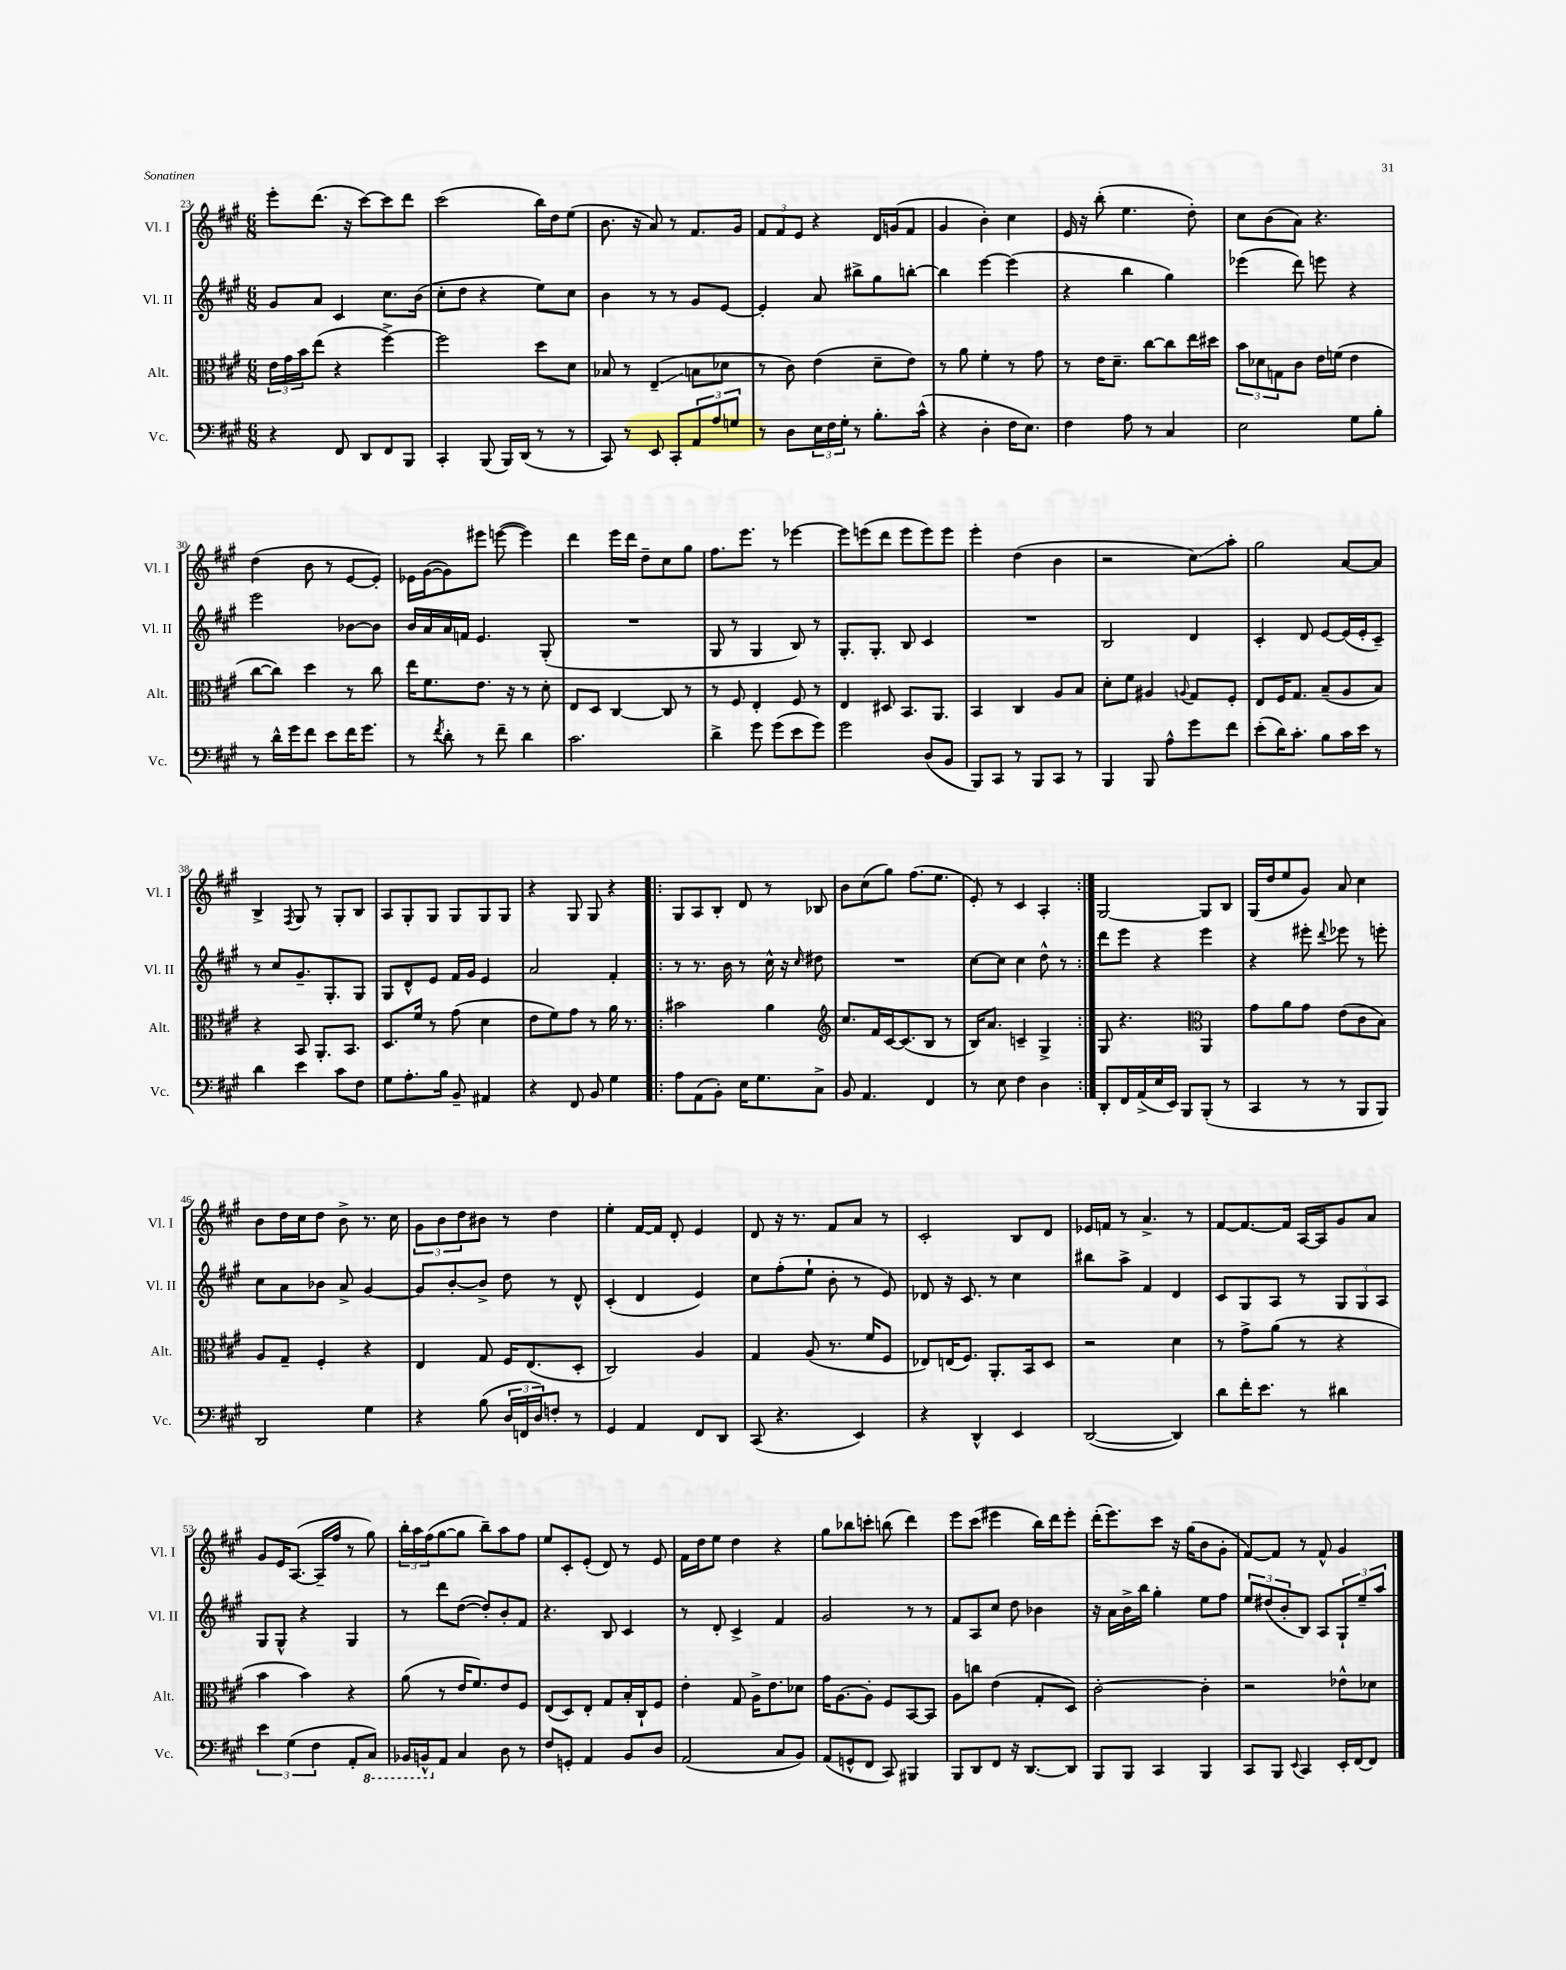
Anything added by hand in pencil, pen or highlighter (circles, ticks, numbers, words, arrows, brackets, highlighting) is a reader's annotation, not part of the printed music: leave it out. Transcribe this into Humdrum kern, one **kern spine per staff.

**kern	**kern	**kern	**kern
*staff4	*staff3	*staff2	*staff1
*clefF4	*clefC3	*clefG2	*clefG2
*k[f#c#g#]	*k[f#c#g#]	*k[f#c#g#]	*k[f#c#g#]
*M6/8	*M6/8	*M6/8	*M6/8
4r	24e\LL	8g#/L	8eee'\L
.	24g#\	.	.
.	24b\J	.	.
.	(8ee\J	8a/J	(8.ddd\J
8FF#/	4r	4c#/	.
.	.	.	16r
8DD/L	.	.	[8ccc#\L)
8FF#/	[4ff#^\)	8.cc#\L	8ccc#\]
8BBB/J	.	.	8ddd\J
.	.	(16b\Jk	.
=	=	=	=
4CC#'/	2ff#\]	8cc#'\L	(2ccc#\
.	.	8dd\J	.
(8BBB/	.	4r	.
16BBB/LL)	.	.	.
(16DD/JJ	.	.	.
8r	8dd\L	8ee\L)	16bb\LL)
.	.	.	16dd\J
8r	8d\J	8cc#\J	(8ee\J
=	=	=	=
8CC#/)	8B-/	4b\	8.b\
8r	8r	.	.
.	.	.	16r
8EE/	(4E~/	8r	8a/)
8CC#'/L	.	8r	8r
12AA/	8B\L	8g#/L	8.f#/L
12A/	.	.	.
.	8d-\J	[8e/J	.
12G/J	.	.	.
.	.	.	16g#/Jk
=	=	=	=
8r	8r	4e'/]	12f#/L
.	.	.	12f#/
8D\L	8c#\)	.	.
.	.	.	12e/J
24E\L	(4e\	8a/	4r
24F#\	.	.	.
24G#'\JJ	.	.	.
8r	.	8bb#^\L	.
8.B'\L	8d~\L	8gg#\	16d/LL
.	.	.	(16g/J
.	8e\J)	[8bb'\J	8f#/J
(16c#^^\Jk	.	.	.
=	=	=	=
4r	8r	4bb\]	4g#/
.	8a\	.	.
4D'\	4f#'\	[4eee\	4b'\)
16F#\LK	8r	(4eee\]	4cc#\
8.E\J)	.	.	.
.	8g#\	.	.
=	=	=	=
4F#\	8r	4r	16e/
.	.	.	16r
.	16e\LK	.	(8bb'\
.	8.d~\J	.	.
8A\	.	4bb\	4.ee\
8r	[8cc#\L	.	.
4C#/	8cc#\]	4gg#\)	.
.	16ee\L	.	8dd'\)
.	16dd#\JJ	.	.
=	=	=	=
2E\	12b\L	(4eee-\	8cc#\L
.	12d-\	.	.
.	.	.	(8b\
.	12G\	.	.
.	8c#\J	8ddd\)	8a\J)
.	16e\LL	8eee\	4.r
.	(16f\JJ	.	.
8G#\L	4e\	4r	.
8B'\J	.	.	.
=	=	=	=
8r	[8cc#\L	2eee\	(4dd\
16d^^\LL	8cc#\]J)	.	.
16g#\J	.	.	.
8f#\J	4dd\	.	8b\
8e\L	.	.	8r
16f#\K	8r	[8b-\L	[8e/L
8.g#\J	.	.	.
.	8cc#\	8b-\]J	8e'/]J)
=	=	=	=
8r	16ee\LK	16b/LL	16e-\LL
.	8.f#\	16a/	([16g#\J
8qf#/	.	.	.
8d'\	.	16a/	8g#\])
.	.	16f/JJ	.
8r	8.e\J	4.e/	8eee#\J
8f#~\	.	.	([8eee\
.	16r	.	.
4d\	8r	.	4eee\])
.	8d'\	(8G#'/	.
=	=	=	=
2.c#\	8E/L	2.r	4ddd\
.	8D/J	.	.
.	[4C#/	.	16eee\LL
.	.	.	16ddd\JJ
.	.	.	8dd~\L
.	8C#/]	.	8cc#\
.	8r	.	8gg#\J
=	=	=	=
4d^\	8r	8G#/	8.ff#\L
.	8F#/	8r	.
.	.	.	8.eee\J
8g#\	4E'/	4G#/	.
(8g#\L	.	.	8r
8e\	8F#/	8B/)	[4eee-\
8g#\J)	8r	8r	.
=	=	=	=
2g#\	4E/	8.G#'/L	8eee-\]L
.	.	.	(8eee\
.	.	8.G#'/J	.
.	8D#/	.	8ddd\J
.	8.BB/L	8B/	8eee\L
(8D/L	.	4c#/	8eee\)
.	8.AA/J	.	.
8BB/J	.	.	8eee\J
=	=	=	=
8BBB/L)	4BB/	2.r	4eee'\
8CC#/J	.	.	.
8r	4C#/	.	(4dd\
8BBB/L	.	.	.
8CC#/J	8A/L	.	4b\
8r	8B/J	.	.
=	=	=	=
4BBB/	8d'\L	2B/	2r
.	8f#\J	.	.
8BBB/	4A#/	.	.
8A^^\L	.	.	.
.	8qqA/	.	.
8g#\	8G#/L	4d/	8cc#\L)
8f#\J	8F#'/J	.	8aa'\J
=	=	=	=
(8e'\L	8E/L	4c#'/	2gg#\
16d\K)	16F#/K	.	.
8.c#'\J	8.G#/J	.	.
.	.	8d/	.
8B\L	(8B~/L	[8e/L	.
16c#\L	8A/	(16e/]L	[8a/L
16e\JJ	.	16e'/J	.
8r	8B/J)	8c#~/J)	8a/]J
=	=	=	=
4d\	4r	8r	4B^/
.	.	8cc#/L	.
.	.	.	8qF#/
4e\	8BB/	8.g#~/	8G#/
.	8.AA'/L	.	8r
.	.	8.G#'/	.
8c#\L	.	.	8G#'/L
.	8.BB/J	.	.
8F#\J	.	8G#/J	8B/J
=	=	=	=
8G#\L	8.D/L	8G#/L	8A/L
8.A'\	.	8d^^/	8G#'/
.	16f#/Jk	.	.
.	8r	8e/J	8G#/J
16B\Jk	.	.	.
8BB~/	(8g#\	16f#/LL	8G#/L
.	.	16g#/JJ	.
4AA#/	4d\	4e/	8G#/
.	.	.	8G#/J
=	=	=	=
4r	8e\L	2a/	4r
.	8f#\)	.	.
8FF#/	8g#\J	.	8G#/
8BB/	8r	.	8G#/
4G#\	16a\	4f#'/	4r
.	8.r	.	.
=!|:	=!|:	=!|:	=!|:
8A\L	2b#\	8r	8G#/L
(8AA\	.	8.r	8A/
8BB'\J)	.	.	8B'/J
.	.	16b\	.
16E\LK	.	8r	8d/
8.G#\	.	.	.
.	4a\	16cc#^^\	8r
.	.	16r	.
.	.	16qqcc#/	.
8C#^\J	.	8dd#\	8B-/
=	=	=	=
*	*clefG2	*	*
8BB/	8.cc#/L	2.r	8b\L
4.AA/	.	.	(8cc#\
.	16f#/L	.	.
.	[16c#/J	.	8gg#\J)
.	(8.c#/]	.	.
.	.	.	(8.ff#\L
4FF#/	8B/J	.	.
.	.	.	8.ee\J
.	8r	.	.
=	=	=	=
8r	16B/LK)	[8cc#\L	8e'/)
.	8.a/J	.	.
8E\	.	8cc#\]J	8r
4F#\	4c~/	4cc#\	4c#/
4D\	4G#^/	8dd^^\	4A'/
.	.	8r	.
=:|!	=:|!	=:|!	=:|!
8DD'/L	8G#/	8ddd\L	[2G#/
16FF#/L	4.r	8eee\J	.
(16AA^/	.	.	.
16E/	.	4r	.
16EE/JJ)	.	.	.
8BBB/L	.	.	.
*	*clefC3	*	*
(8BBB'/J	4AA/	4eee\	8G#/]L
8r	.	.	8B/J
=	=	=	=
4CC#/	8g#\L	4r	(16G#/LL
.	.	.	16dd/J
.	8a\	.	8ee/
8r	8g#\J	8eee#'\	8g#/J)
.	.	8qqddd/	.
8r	(8e\L	8eee-\	8a/
8BBB/L	8c#\	8r	4cc#\
8BBB/J)	8B\J)	8eee'\	.
=	=	=	=
2DD/	8A/L	8cc#\L	8b\L
.	8G#~/J	8a\	16dd\L
.	.	.	16cc#\J
.	4F#'/	8b-\J	8dd\J
.	.	8a^/	8b^\
4G#\	4r	[4g#/	8.r
.	.	.	16cc#\
=	=	=	=
4r	4E/	8g#/]L	12g#\L
.	.	.	12b\
.	.	[8b'/	.
.	.	.	12dd\
(8B\	8G#/	8b^/]J	8b#\J
24D/LL	16F#/LK	8dd\	8r
24FF/	.	.	.
.	(8.E/	.	.
24D/J)	.	.	.
8F'/J	.	8r	4dd\
8r	8D'/J	8d^^/	.
=	=	=	=
4GG#/	2C#/)	(4c#'/	4ee'\
4AA/	.	4d/	[16f#/LL
.	.	.	16f#/]JJ
.	.	.	8d'/
8FF#/L	4A/	4e/)	4e/
8DD/J	.	.	.
=	=	=	=
(8CC#/	4G#/	8cc#\L	8d/
4.r	.	(8ff#'\	16r
.	.	.	8.r
.	(8A/	8ee`\J	.
.	8.r	8b'\	8f#/L
4EE/)	.	8r	8a/J
.	16f#/LK	.	.
.	8F#/J	8e/)	8r
=	=	=	=
4r	8E-/L)	8d-/	2c#'/
.	(16E/K	16r	.
.	8.F#/J)	8.c#/	.
4DD^^/	.	.	.
.	8.AA'/L	8r	.
4EE/	.	4cc#\	8B/L
.	16BB/k	.	.
.	8D/J	.	8d/J
=	=	=	=
([2DD/	2r	8bb#\L	16e-/LL
.	.	.	16f/JJ
.	.	8aa^\J	8r
.	.	4f#/	4.a^/
4DD/])	4d\	4d/	.
.	.	.	8r
=	=	=	=
8d\L	8r	8c#/L	[8f#/L
16f#'\K	8g#^\L	8G#/	8.f#/_
8.e\J	.	.	.
.	(8a\J	8A/J	.
.	.	.	16f#/]Jk
8r	8r	8r	[16A/LL
.	.	.	16A/]J
4d#\	4r	12G#/L	8g#/
.	.	12G#/	.
.	.	.	8a/J
.	.	12A/J	.
=	=	=	=
6e\	4b\	8G#/L	8g#/L
.	.	8G#^^/J	16e/K
(6G#\	.	.	.
.	.	.	([8.A/J
.	4b\)	4r	.
6F#\	.	.	.
.	.	.	16A~/]LL
.	.	.	16ff#/JJ
8AA'/L	4r	4G#/	8r
8CC#/J)	.	.	8gg#\)
=	=	=	=
16BBB-/LL	(8a\	8r	24bb'\LL
.	.	.	24aa\
16BBB^^/J	.	.	.
.	.	.	(24ff#\J
8AA/J	8r	8ddd\L	[8gg#\
4C#/	16e/LK	([8dd\J	8gg#\]J
.	8.f#/)	.	.
.	.	8dd'/]L)	8bb~\L)
8D\	8e/	8b'/	8aa\
8r	8F#/J	8f#/J	8ff#\J
=	=	=	=
8F#/L	(8E/L	4.r	8ee/L
8GG'/J	8D/)	.	8c#'/
4AA/	8E'/J	.	(8e'/J
.	8G#/L	8B/	8d/)
8BB/L	16B'/L	4c#/	8r
.	16C#`/J	.	.
8D/J	8F#/J	.	8e/
=	=	=	=
(2AA/	4e'\	8r	16f#\LL
.	.	.	16dd\J
.	.	8d'/	8ee\J
.	8G#/	4c#^/	4dd\
.	16A^\LK	.	.
.	8.e\	.	.
8C#/L	.	4f#/	4r
8BB/J)	8d-\J	.	.
=	=	=	=
(8AA/L	16g#\LK	2g#/	8gg#\L
.	[8.A\	.	.
8GG^^/	.	.	8bb-\
8FF#/J	8A'\]J	.	8ccc'\J
8CC#/)	8F#/L	.	(8bb\
4BBB#/	[8BB/	8r	4ddd\)
.	8BB/]J	8r	.
=	=	=	=
8BBB/L	8A\L	8f#/L	8eee\L
8DD/	8cc\J	8A/	(8ccc#\J
8FF#/J	(4e\	8cc#/J	4eee#\
16r	.	8dd\	.
[8.DD/L	.	.	.
.	8G#'/L	4b-\	16bb\LL)
.	.	.	16ddd\J
8DD/]J	8D/J)	.	8eee#'\J
=	=	=	=
8BBB/L	[2c#'\	16r	(16ddd'\LK
.	.	16a\LL	8.eee\)
8BBB/J	.	16b^\	.
.	.	16bb\JJ	.
4CC#/	.	4gg#'\	8ccc#\J
.	.	.	16r
.	.	.	(16gg#\LK
4BBB/	4c#'\]	8ee\L	8b\
.	.	8ff#\J	8g#'\J
=	=	=	=
8CC#/L	2r	12ee/L	[8f#/L)
.	.	(12dd#/	.
8BBB/J	.	.	8f#/]J
.	.	12b'/	.
8qqEE/	.	.	.
4CC#/	.	8B/J)	8r
.	.	8A/L	8f#^^/
16EE'/LL	8e-^^\L	12G#`/	4g#/
[16FF#/J	.	.	.
.	.	12ee~/	.
8FF#/]J	8d-\J	.	.
.	.	12aa/J	.
==	==	==	==
*-	*-	*-	*-
